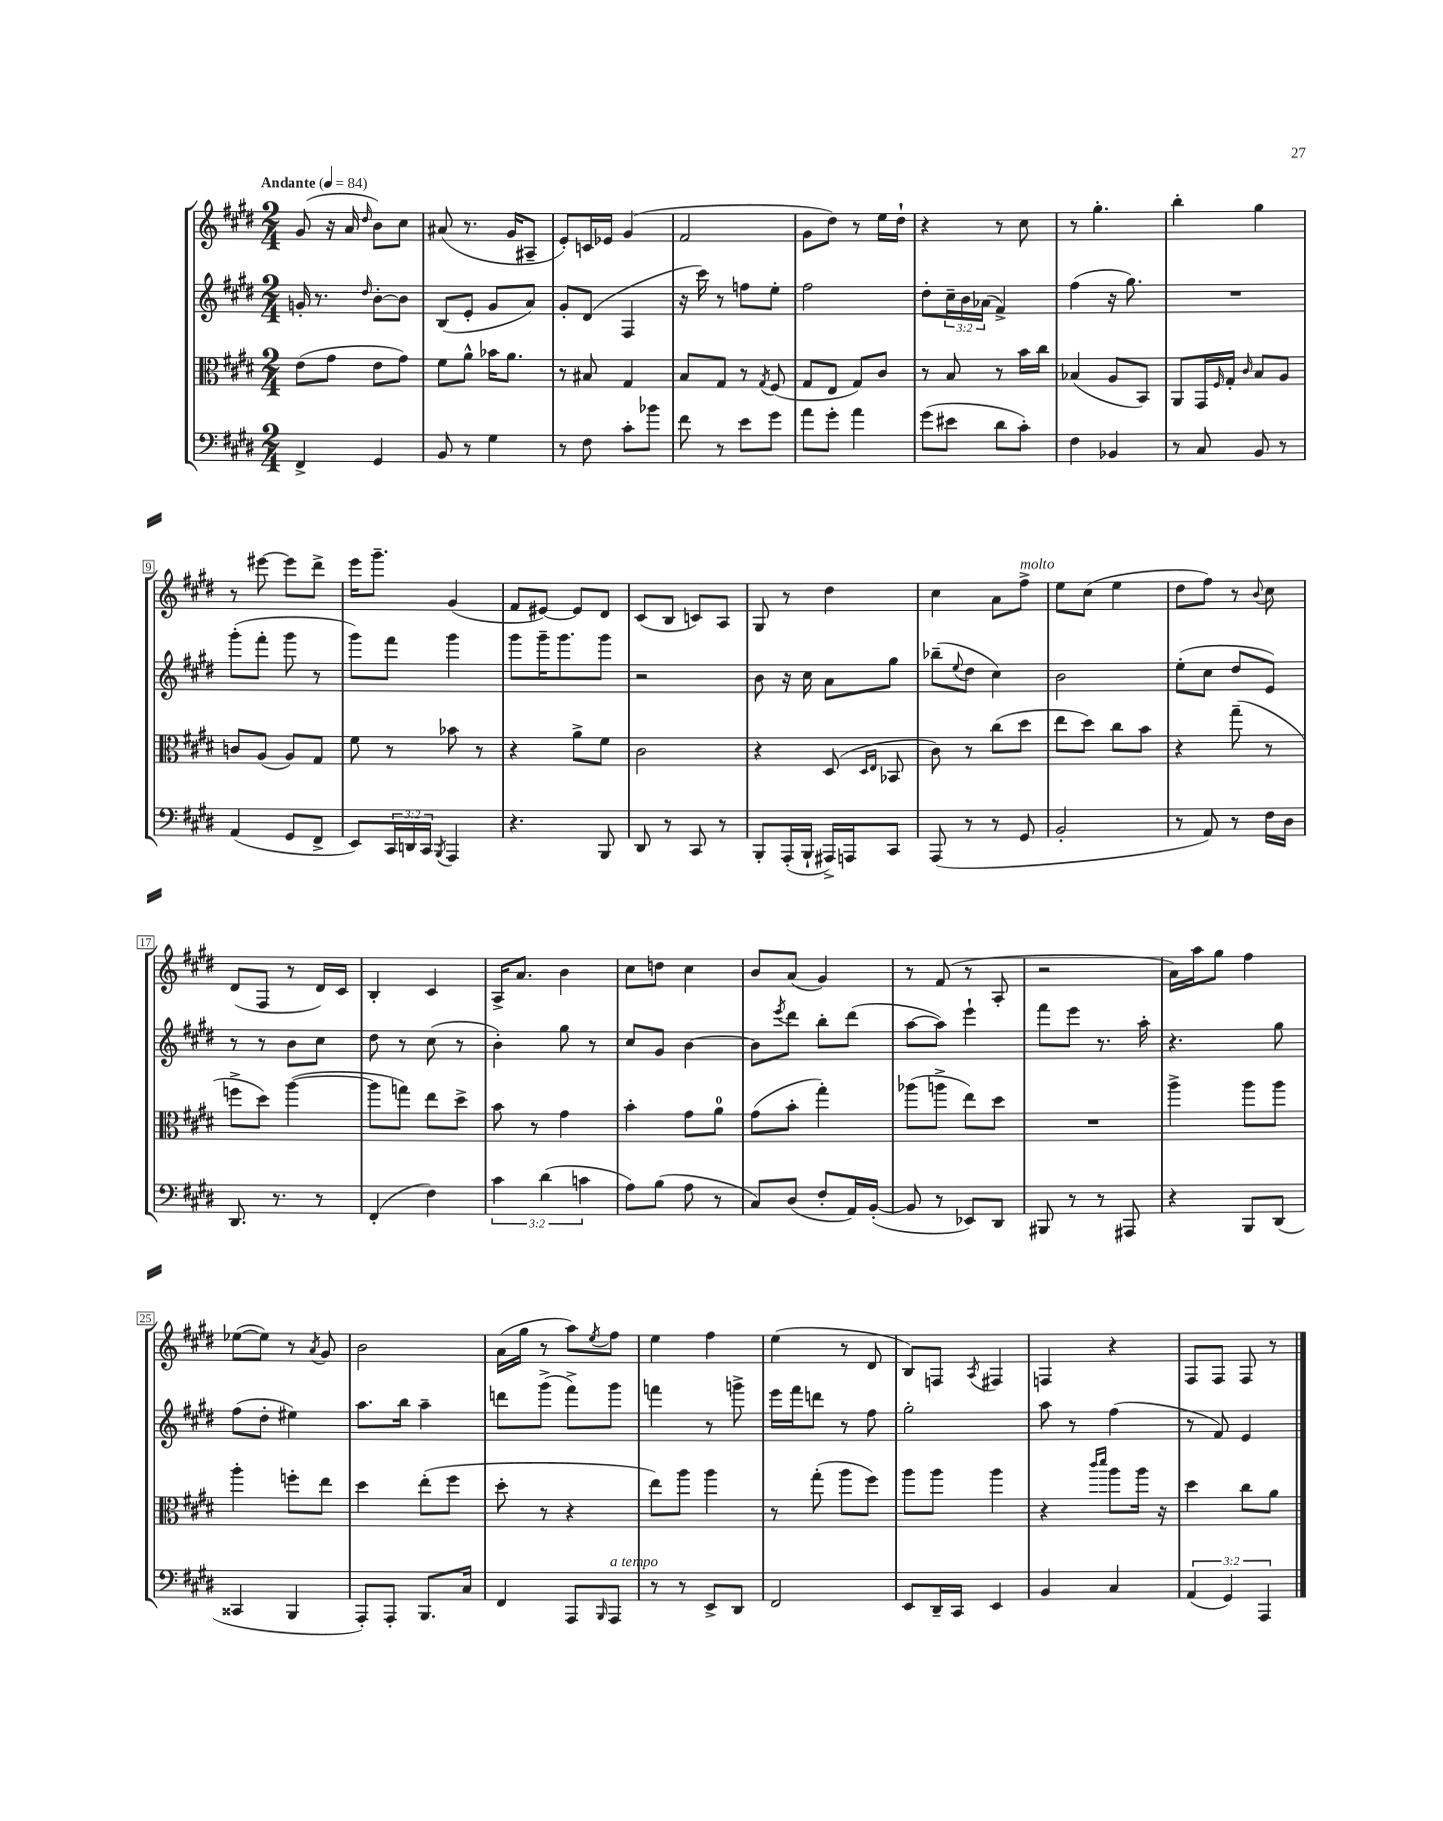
<<
\new StaffGroup <<
\new Staff = "s0" {
    \clef treble \key e \major \numericTimeSignature \time 2/4 \tempo "Andante" 4 = 84
    gis'8( r16 a'16 \grace { dis''16 } b'8) cis''8 |
    ais'8( r8. gis'16 ais8-- |
    e'8-.) c'16 ees'16 gis'4( |
    fis'2 |
    gis'8 dis''8) r8 e''16 dis''16-! |
    r4 r8 cis''8 |
    r8 gis''4.-. |
    b''4-. gis''4 |
    r8 eis'''8~ eis'''8 dis'''8-> |
    e'''16 gis'''8.-- gis'4( |
    fis'8 eis'8~) eis'8 dis'8 |
    cis'8( b8 c'8) a8 |
    gis8 r8 dis''4 |
    cis''4 a'8 fis''8->^\markup { \italic "molto" } |
    e''8 cis''8( e''4 |
    dis''8 fis''8) r8 \appoggiatura { b'8 } cis''8 |
    dis'8( fis8 r8 dis'16) cis'16 |
    b4-. cis'4 |
    a16-> a'8. b'4 |
    cis''8 d''8 cis''4 |
    b'8 a'8( gis'4) |
    r8 fis'8( r8 a8-. |
    r2 |
    a'16) a''16 gis''8 fis''4 |
    ees''8~( ees''8) r8 \acciaccatura { a'8 } gis'8 |
    b'2 |
    a'16( gis''16 r8 a''8) \acciaccatura { e''8 } fis''8 |
    e''4 fis''4 |
    e''4( r8 dis'8 |
    b8) f8 \acciaccatura { a8 } fis4 |
    f4 r4 |
    fis8 fis8 fis8 r8 \bar "|." |
}
\new Staff = "s1" {
    \clef treble \key e \major \numericTimeSignature \time 2/4 \override Staff.TupletNumber.text = #tuplet-number::calc-fraction-text
    g'16-. r8. \grace { dis''16 } b'8~-. b'8 |
    b8( e'8-. gis'8 a'8) |
    gis'8-. dis'8( fis4 |
    r16 cis'''16) r8 f''8 e''8-. |
    fis''2 |
    dis''8-. \tuplet 3/2 { cis''16-- b'16 aes'16( } fis'4->) |
    fis''4( r16 gis''8.) |
    R2 |
    gis'''8-.( fis'''8-. gis'''8 r8 |
    gis'''8) fis'''8 gis'''4 |
    gis'''8 gis'''16-- gis'''8. gis'''8 |
    r2 |
    b'8 r16 cis''16 a'8 gis''8 |
    bes''8--( \appoggiatura { e''8 } dis''8 cis''4) |
    b'2 |
    e''8-.( cis''8 dis''8 e'8) |
    r8 r8 b'8 cis''8 |
    dis''8 r8 cis''8( r8 |
    b'4-.) gis''8 r8 |
    cis''8 gis'8 b'4~ |
    b'8 \acciaccatura { e'''8 } dis'''8 b''8-. dis'''8( |
    a''8~ a''8) e'''4-! |
    fis'''8 e'''8 r8. a''16-. |
    r4. gis''8 |
    fis''8( dis''8-. eis''4) |
    a''8. b''16 a''4-- |
    d'''8 gis'''8->( fis'''8->) gis'''8 |
    f'''4 r8 g'''8-> |
    e'''16 fis'''16 d'''8 r8 fis''8 |
    gis''2-. |
    a''8 r8 fis''4( |
    r8 fis'8) e'4 \bar "|." |
}
\new Staff = "s2" {
    \clef alto \key e \major \numericTimeSignature \time 2/4
    e'8( gis'8 e'8 gis'8) |
    fis'8 a'8-^ bes'16 a'8. |
    r8 bis8 gis4 |
    b8 gis8 r8 \acciaccatura { gis8 } fis8( |
    gis8 e8 gis8) cis'8 |
    r8 b8 r8 b'16 cis''16 |
    bes4( a8 b,8) |
    a,8 gis,16 \grace { fis16 } gis16-. \grace { cis'16 } b8 a8 |
    c'8 a8( a8) gis8 |
    fis'8 r8 bes'8 r8 |
    r4 a'8-> fis'8 |
    cis'2 |
    r4 dis8( \grace { dis16 e16 } bes,8 |
    cis'8) r8 cis''8( dis''8 |
    e''8 dis''8) cis''8 b'8 |
    r4 gis''8--( r8 |
    f''8-> dis''8) a''4~( |
    a''8 g''8) e''8 dis''8-> |
    b'8 r8 gis'4 |
    b'4-. gis'8 a'8-0 |
    gis'8( b'8-. gis''4-.) |
    aes''8( a''8-> e''8) dis''8 |
    R2 |
    a''4-> a''8 a''8 |
    a''4-. f''8-. e''8 |
    dis''4 e''8-.( fis''8 |
    dis''8-. r8 r4 |
    e''8) a''8 a''4 |
    r8 gis''8-.( a''8 fis''8) |
    a''8 a''8 a''4 |
    r4 \grace { cis'''16 dis'''16 } a''8 a''16 r16 |
    dis''4 cis''8 a'8 \bar "|." |
}
\new Staff = "s3" {
    \clef bass \key e \major \numericTimeSignature \time 2/4 \override Staff.TupletNumber.text = #tuplet-number::calc-fraction-text
    fis,4-> gis,4 |
    b,8 r8 gis4 |
    r8 fis8 cis'8-. bes'8 |
    fis'8 r8 e'8 gis'8 |
    a'8 gis'8-. a'4 |
    gis'8( eis'8 dis'8 cis'8-.) |
    fis4 bes,4 |
    r8 cis8 b,8 r8 |
    a,4( gis,8 fis,8-> |
    e,8) \tuplet 3/2 { cis,16 d,16 cis,16 } \acciaccatura { b,,8 } a,,4 |
    r4. b,,8 |
    dis,8 r8 cis,8 r8 |
    b,,8-. a,,16-.( b,,16-! ais,,16->) a,,16 cis,8 |
    a,,8( r8 r8 gis,8 |
    b,2-. |
    r8 a,8) r8 fis16 dis16 |
    dis,8. r8. r8 |
    fis,4-.( fis4) |
    \tuplet 3/2 { cis'4 dis'4( c'4 } |
    a8) b8( a8 r8 |
    cis8) dis8( fis8-. a,16) b,16~-.( |
    b,8 r8 ees,8) dis,8 |
    bis,,8 r8 r8 ais,,8 |
    r4 b,,8 dis,8( |
    cisis,4 b,,4 |
    a,,8-.) a,,8-. b,,8. cis16 |
    fis,4 a,,8 \grace { b,,16 } a,,8^\markup { \italic "a tempo" } |
    r8 r8 e,8-> dis,8 |
    fis,2 |
    e,8 dis,16-- cis,16 e,4 |
    b,4 cis4 |
    \tuplet 3/2 { a,4( gis,4) a,,4 } \bar "|." |
}
>>
>>
\layout { \context { \Score \override BarNumber.stencil = #(make-stencil-boxer 0.1 0.3 ly:text-interface::print) } }
